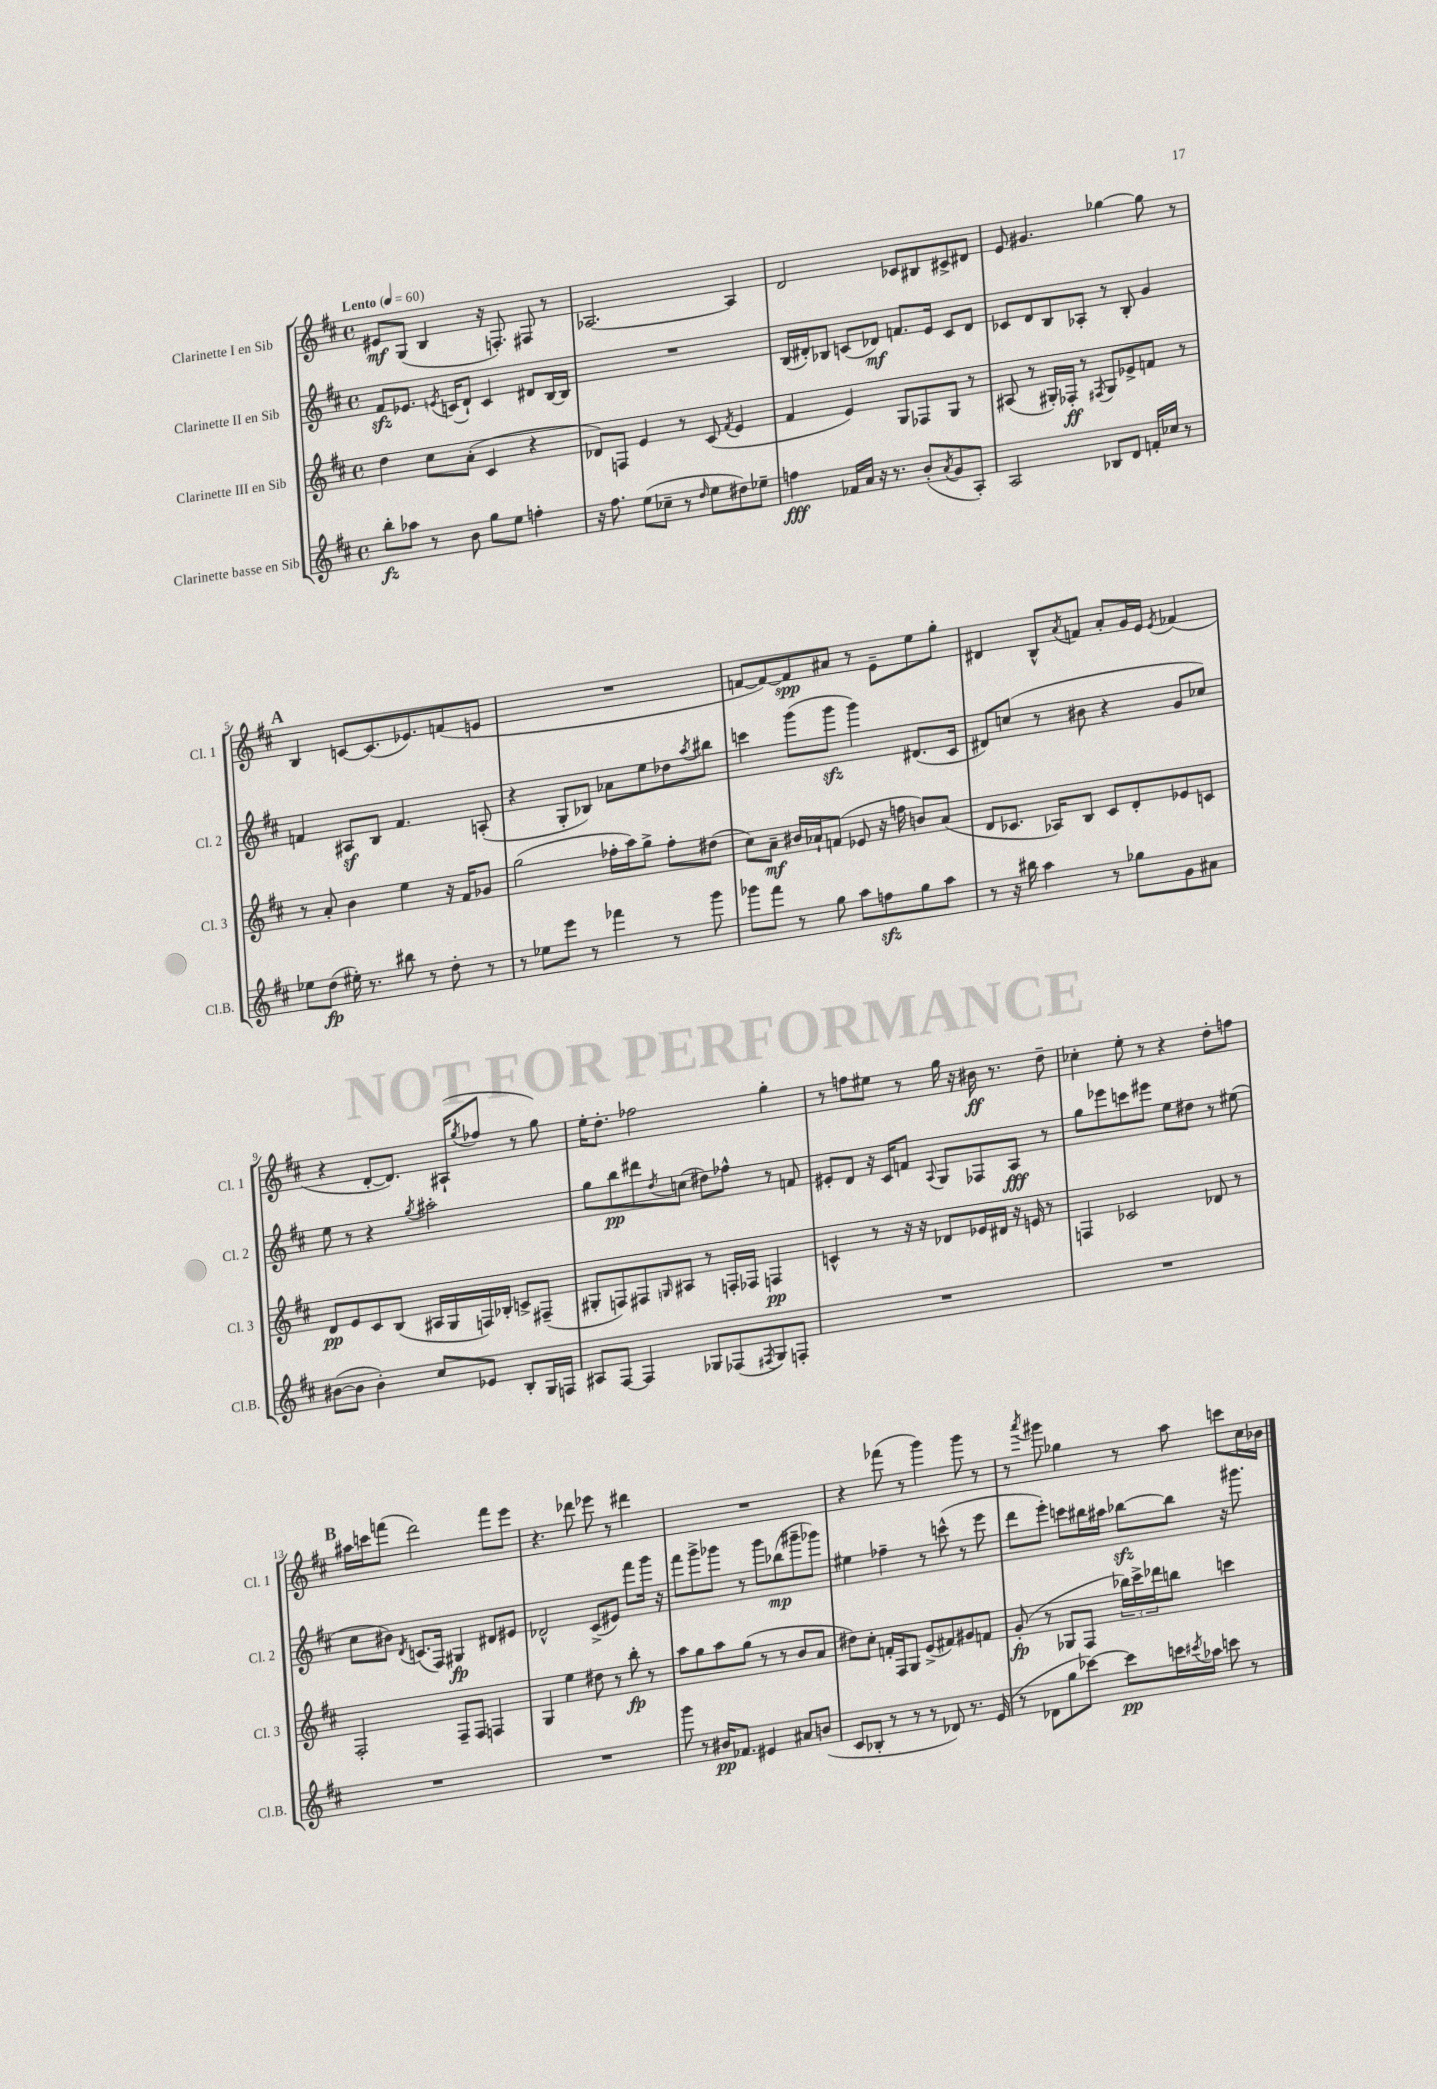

**kern	**kern	**kern	**kern
*staff4	*staff3	*staff2	*staff1
*clefG2	*clefG2	*clefG2	*clefG2
*k[f#c#]	*k[f#c#]	*k[f#c#]	*k[f#c#]
*M4/4	*M4/4	*M4/4	*M4/4
*met(c)	*met(c)	*met(c)	*met(c)
*MM60	*MM60	*MM60	*MM60
8bb'	4dd	8f#	8e#
8aa-	.	8.e-	(8G
8r	8cc#	.	4B
.	.	8qe	.
.	.	(16c	.
8b	(8a'	8d`)	.
8gg	4c#	4c	16r
.	.	.	8.F')
8ee	.	.	.
4ff'	4r	8d#	8F#
.	.	[16B	8r
.	.	16B]	.
=	=	=	=
16r	8d-)	1r	[2.A-
8.ff#	.	.	.
.	8F	.	.
(8ee	4e	.	.
8cc-~	.	.	.
8r	8r	.	.
16qqdd	.	.	.
8ee	(8c#	.	.
.	8qf#	.	.
8dd#)	4e	.	4A-]
8ee-~	.	.	.
=	=	=	=
4ff	4f#	(16B	2d
.	.	16d#')	.
.	.	8B-	.
16f-	4e)	(8c	.
16a	.	.	.
16r	.	8d-)	.
8.r	.	.	.
.	8G	8.f	8c-
(8b'	8F-	.	8B#
.	.	16e	.
8qa	.	.	.
8g	8G	8c	8c#^
8A')	8r	8d-	8d#
=	=	=	=
2A	(8A#	8c-	8e
.	8r	8d	4.g#
.	16G#')	8B	.
.	16F-'	.	.
.	8r	8A-'	.
.	8qF#	.	.
8B-	8G#	8r	[4gg-
8d	8e-^	8B'	.
16f'	8f	4g	8gg-]
16cc-	.	.	.
8r	8r	.	8r
=	=	=	=
8ee-	8r	4f	4B
(8dd	8a'	.	.
16ee#')	4b	8A#	[8c
8.r	.	.	.
.	.	8B	(8.c]
8bb#	4ee	4.f	.
.	.	.	8.e-)
8r	.	.	.
8dd'	16r	.	(8f
.	16f#	.	.
8r	8g-	(8A'	8e
=	=	=	=
8r	(2gg	4r	1r
8ee-	.	.	.
8eee	.	8G'	.
8r	.	8B-)	.
4fff-	16ff-'	8a-	.
.	16aa)	.	.
.	8gg^	8ee	.
8r	8ff-'	8dd-	.
.	.	8qaa	.
8ggg	(8dd#	8bb#	.
=	=	=	=
8ggg-	8cc#)	4ccc	[8f
8fff#	8a~	.	8f_)
8r	16b#	(8ggg	8f]
.	16a-`	.	.
8gg	(8f	8ggg	8a#
8aa	8e-	4ggg)	8r
8ff	16r	.	8e~
.	16ff	.	.
8gg	8b)	(8.d#	8ee
8aa	(8a-	.	8gg'
.	.	16c#	.
=	=	=	=
8r	8d	8d#)	4d#
16r	8.c-	(8cc	.
16bb#	.	.	.
4aa	.	8r	8B^^
.	16A-)	.	.
.	.	.	8qa
.	8B	8b#	8f
8r	8c-	4r	8a'
8gg-	8d'	.	16g
.	.	.	16e
.	.	.	8qe
8g	8e-	8g	(4f-
8a#	8c	8cc-)	.
=	=	=	=
([8b#	8d	8ee	4r
8b#]	8e	8r	.
4b#')	8c#	4r	[8d'
.	(8B	.	8.d])
.	.	8qgg	.
8cc#	16A#	2aa#'	.
.	16G	.	(16A#`
.	.	.	8qgg
8e-	16F)	.	8ff-
.	16B-'	.	.
8B'	8c^	.	8r
16G	(8F#~	.	8gg)
16F	.	.	.
=	=	=	=
8A#	8G#'	8gg	16ee'
.	.	.	8.dd'
[8F#	8F)	8bb	.
4F#]	8F#	8ddd#	2ff-
.	16qqG	8qdd	.
.	8A#	(8cc	.
8G-	8r	8dd#)	.
(8F-	16F'	8ff-^^	.
.	16F-	.	.
8qF#	.	.	.
8G-)	4F	8r	4gg'
8F'	.	8f	.
=	=	=	=
1r	4c^^	8e#'	8r
.	.	8d	8ff
.	8r	16r	8ee#
.	.	16c#	.
.	16r	8f	8r
.	16r	.	.
.	.	8qqA	.
.	8d-	8G	16gg
.	.	.	16r
.	16e-	8F-	16b#
.	16d#	.	8.r
.	16r	8A	.
.	16e	.	.
.	8r	8r	8dd~
=	=	=	=
1r	4F	8gg	4cc-'
.	.	8eee-	.
.	2c-	8ccc	8ee'
.	.	8eee#	8r
.	.	8ee	4r
.	.	8dd#	.
.	8d-	8r	8dd'
.	8r	(8ee#	8ff
=	=	=	=
1r	2F#'	8cc#	16aa#
.	.	.	16ccc
.	.	8b#)	(8fff
.	.	8qd	.
.	.	(8.c	2ddd)
.	.	16F#)	.
.	8F#~	4G#	.
.	8F#	.	.
.	4F	8d#	8fff
.	.	8e#	8eee
=	=	=	=
1r	4G	2d-^^	4.r
.	4ee	.	.
.	.	.	8ddd-
.	8dd#	(8c#^	8eee-
.	8r	8e#)	8r
.	8bb'	8fff#	4ddd#
.	8r	16ggg	.
.	.	16r	.
=	=	=	=
8ggg	8aa	8fff#	1r
8r	8gg	8ggg^	.
16b#	8aa	8ggg-	.
8.f-	.	.	.
.	(8gg	8r	.
4e#	8r	8ggg-	.
.	8r	(8bb-	.
8a#	8b	8ggg#~	.
(8b	8a	8ggg-)	.
=	=	=	=
8c#	8dd#)	4ee#	4r
8B-'	8cc#'	.	.
8r	16f'	4ff-~	(8fff-
.	16F#	.	.
8r	8G	.	8r
8r	(8e^	8r	4ggg)
8d-)	8f#)	(8ccc^^	.
8.r	8g#	8r	8ggg
.	8f	8eee	8r
(16e	.	.	.
=	=	=	=
8r	(8g'	8ddd	8r
.	.	.	8qaaa
8d-	8r	8eee')	8ggg#
8gg	8G-	8ccc	4gg-
[8ccc-)	8F#	16bb#	.
.	.	16aa#	.
8ccc-]	24bb-)	[8bb-	8r
.	24ccc#^	.	.
.	24ddd-	.	.
16ccc	8bb	8bb-]	8aa
8qccc#	.	.	.
16aa-	.	.	.
8ccc	4ccc	16r	8ccc
.	.	8.ggg#	.
8r	.	.	16cc#
.	.	.	16b-
==	==	==	==
*-	*-	*-	*-
